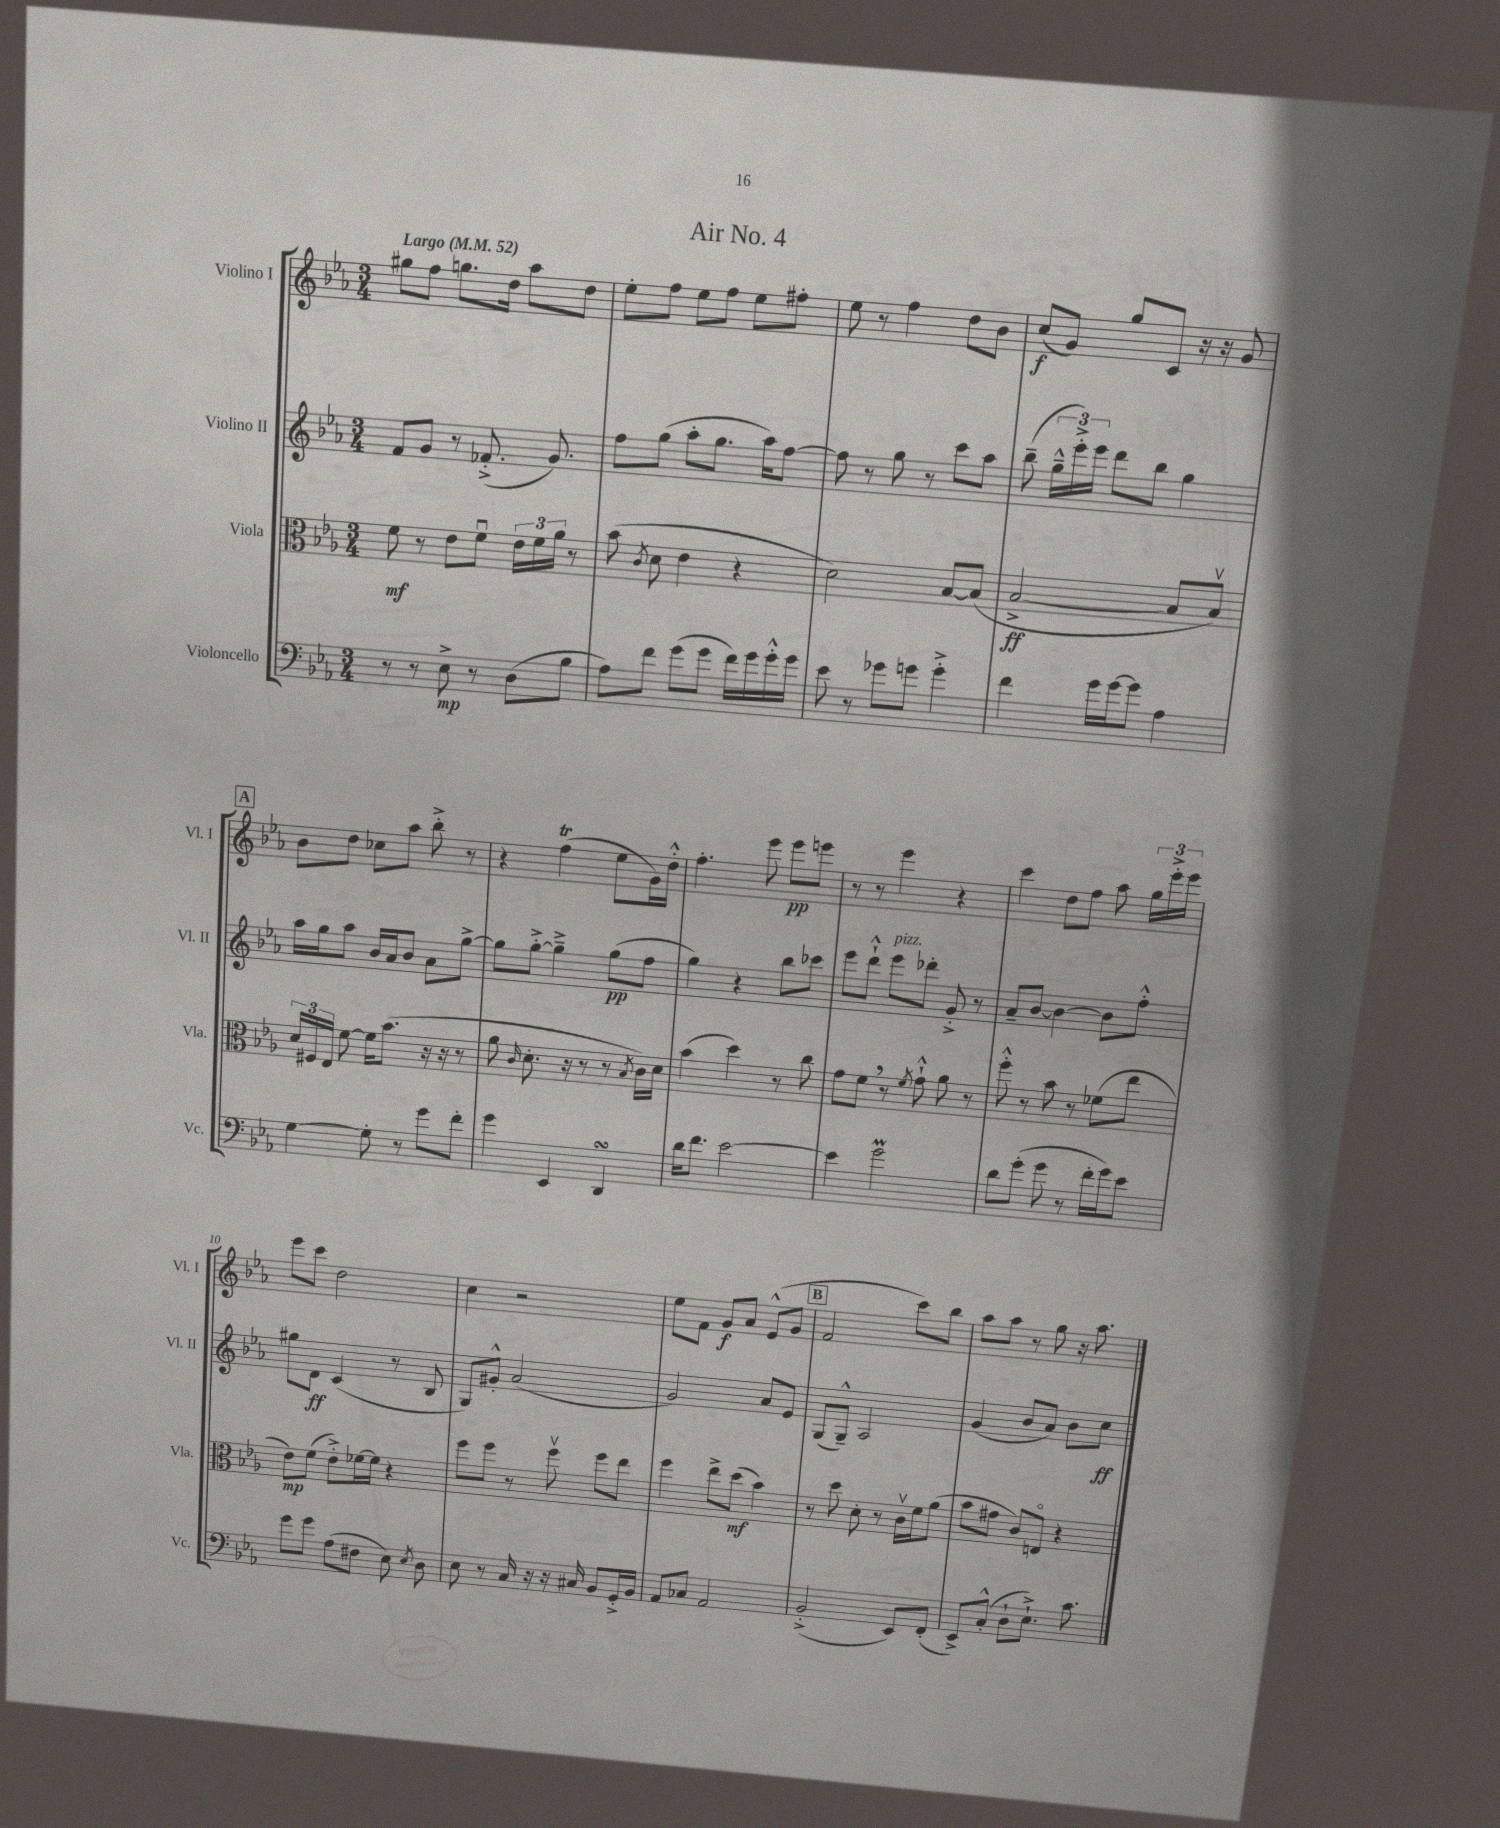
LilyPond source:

\header { title = "Air No. 4" }
<<
\new StaffGroup <<
\new Staff = "s0" \with { instrumentName = "Violino I" shortInstrumentName = "Vl. I" } {
    \clef treble \key ees \major \numericTimeSignature \time 3/4 \tempo "Largo" 4 = 52
    \autoBeamOff gis''8[ f''8] g''8.[ d''16] aes''8[ d''8] |
    ees''8[-. f''8] ees''8[ f''8] ees''8[ fis''8]-. |
    ees''8 r8 f''4 d''8[ bes'8] |
    c''8[\f( g'8]) g''8[ c'8] r16 r16 g'8 |
    \mark \markup { \box "A" } bes'8[ d''8] ces''8[ aes''8] bes''8-.-> r8 |
    r4 f''4\trill( ees''8[ g'16) d''16]-.-^ |
    f''4.-. ees'''8 ees'''8[\pp e'''8] |
    r8 r8 ees'''4 r4 |
    c'''4 d''8[ f''8] aes''8 \tuplet 3/2 { g''16[ ees'''16-.-> ees'''16] } |
    ees'''8[ c'''8] d''2 |
    c''4 r2 |
    ees''8[ f'8] g'8[\f aes'8] ees'8[-^( g'8] |
    \mark \markup { \box "B" } f'2 c'''8[) bes''8] |
    aes''8[ aes''8] r8 g''8 r16 aes''8. \bar "|." |
}
\new Staff = "s1" \with { instrumentName = "Violino II" shortInstrumentName = "Vl. II" } {
    \clef treble \key ees \major \numericTimeSignature \time 3/4
    \autoBeamOff f'8[ g'8] r8 fes'8.-.->( g'8.) |
    f''8[ g''8]( aes''8[-. g''8.] aes''16[) f''8]~ |
    f''8 r8 g''8 r8 c'''8[ aes''8] |
    bes''8--( \tuplet 3/2 { g''16[---^ ees'''16-.->) ees'''16] } d'''8[ bes''8] g''4 |
    \mark \markup { \box "A" } aes''16[ g''16 aes''8] bes'16[ aes'16 bes'8] aes'8[ g''8]~-> |
    g''8[ g''8]~-.-> g''4---> g''8[\pp( f''8] |
    g''4) r4 bes''8[ ces'''8] |
    ees'''8[ d'''8]-!-^ ees'''8[^\markup { \italic "pizz." } des'''8]-. g'8-.-> r8 |
    aes'8[-- bes'8]~ bes'4~ bes'8[ f''8]-.-^ |
    gis''8[ d'8]\ff c'4( r8 bes8 |
    g8[) gis'8]-.-^ aes'2( |
    g'2) aes'8[ ees'8] |
    \mark \markup { \box "B" } g8[( g8]---^) aes2 |
    g'4( bes'8[ aes'8]) bes'8[ c''8]\ff \bar "|." |
}
\new Staff = "s2" \with { instrumentName = "Viola" shortInstrumentName = "Vla." } {
    \clef alto \key ees \major \numericTimeSignature \time 3/4
    \autoBeamOff f'8\mf r8 ees'8[ f'8]\downbow \tuplet 3/2 { ees'16[ f'16 aes'16] } r8 |
    bes'8( \acciaccatura { c'8 } d'8 ees'4 r4 |
    d'2) bes8[~ bes8]( |
    bes2~->\ff bes8[ bes8]\upbow) |
    \mark \markup { \box "A" } \tuplet 3/2 { d'16[ fis16 ees16] } f'8~ f'16[ bes'8.]( r16 r16 r8 |
    aes'8 \grace { c'16 } d'8.-. r16 r8 r8 \acciaccatura { bes8 } c'16[) d'16] |
    bes'4( d''4) r8 c''8 |
    g'8[ f'8] \breathe r8 \acciaccatura { f'8 } g'8-!-^ aes'8 r8 |
    f''8-.-^ r8 bes'8 r8 fes'8[( ees''8] |
    ees'8[\mp) f'8]( ees'8[-.->) fes'16~ fes'16] r4 |
    f''8[ f''8] r8 f''8\upbow f''8[ ees''8] |
    f''4 ees''8[-> d''8]\mf( bes'4) |
    \mark \markup { \box "B" } r8 d''8 d'8-. r8 c'16[\upbow f'16 aes'8]( |
    bes'8[ gis'8] c'8[) e8]\flageolet r4 \bar "|." |
}
\new Staff = "s3" \with { instrumentName = "Violoncello" shortInstrumentName = "Vc." } {
    \clef bass \key ees \major \numericTimeSignature \time 3/4
    \autoBeamOff r8 r8 ees8->\mp r8 d8[( bes8] |
    aes8[) f'8] g'8[( g'8] f'16[) g'16 g'16-.-^ g'16] |
    ees'8 r8 ges'8[ g'8] g'4-.-> |
    f'4 g'16[ g'16~ g'8] aes4 |
    \mark \markup { \box "A" } g4~ g8-. r8 g'8[ f'8]-. |
    g'4 ees,4 d,4\turn |
    d'16[ f'8.] ees'2~ |
    ees'4 g'2\prall |
    d'8[ g'8]-.( g'8 r8 f'16[-. g'16) ees'8] |
    g'8[ g'8] aes8[( fis8] ees8) \acciaccatura { ees8 } d8 |
    ees8 r8 c16 r16 r16 cis16 bes,8[ g,16-.-> bes,16] |
    aes,8[ ces8] aes,2 |
    \mark \markup { \box "B" } bes,2-.->( ees,8[) f,8]-.( |
    ees,8[->) c8]-.-^( d8[-! ees8.]-!->) c'8. \bar "|." |
}
>>
>>
